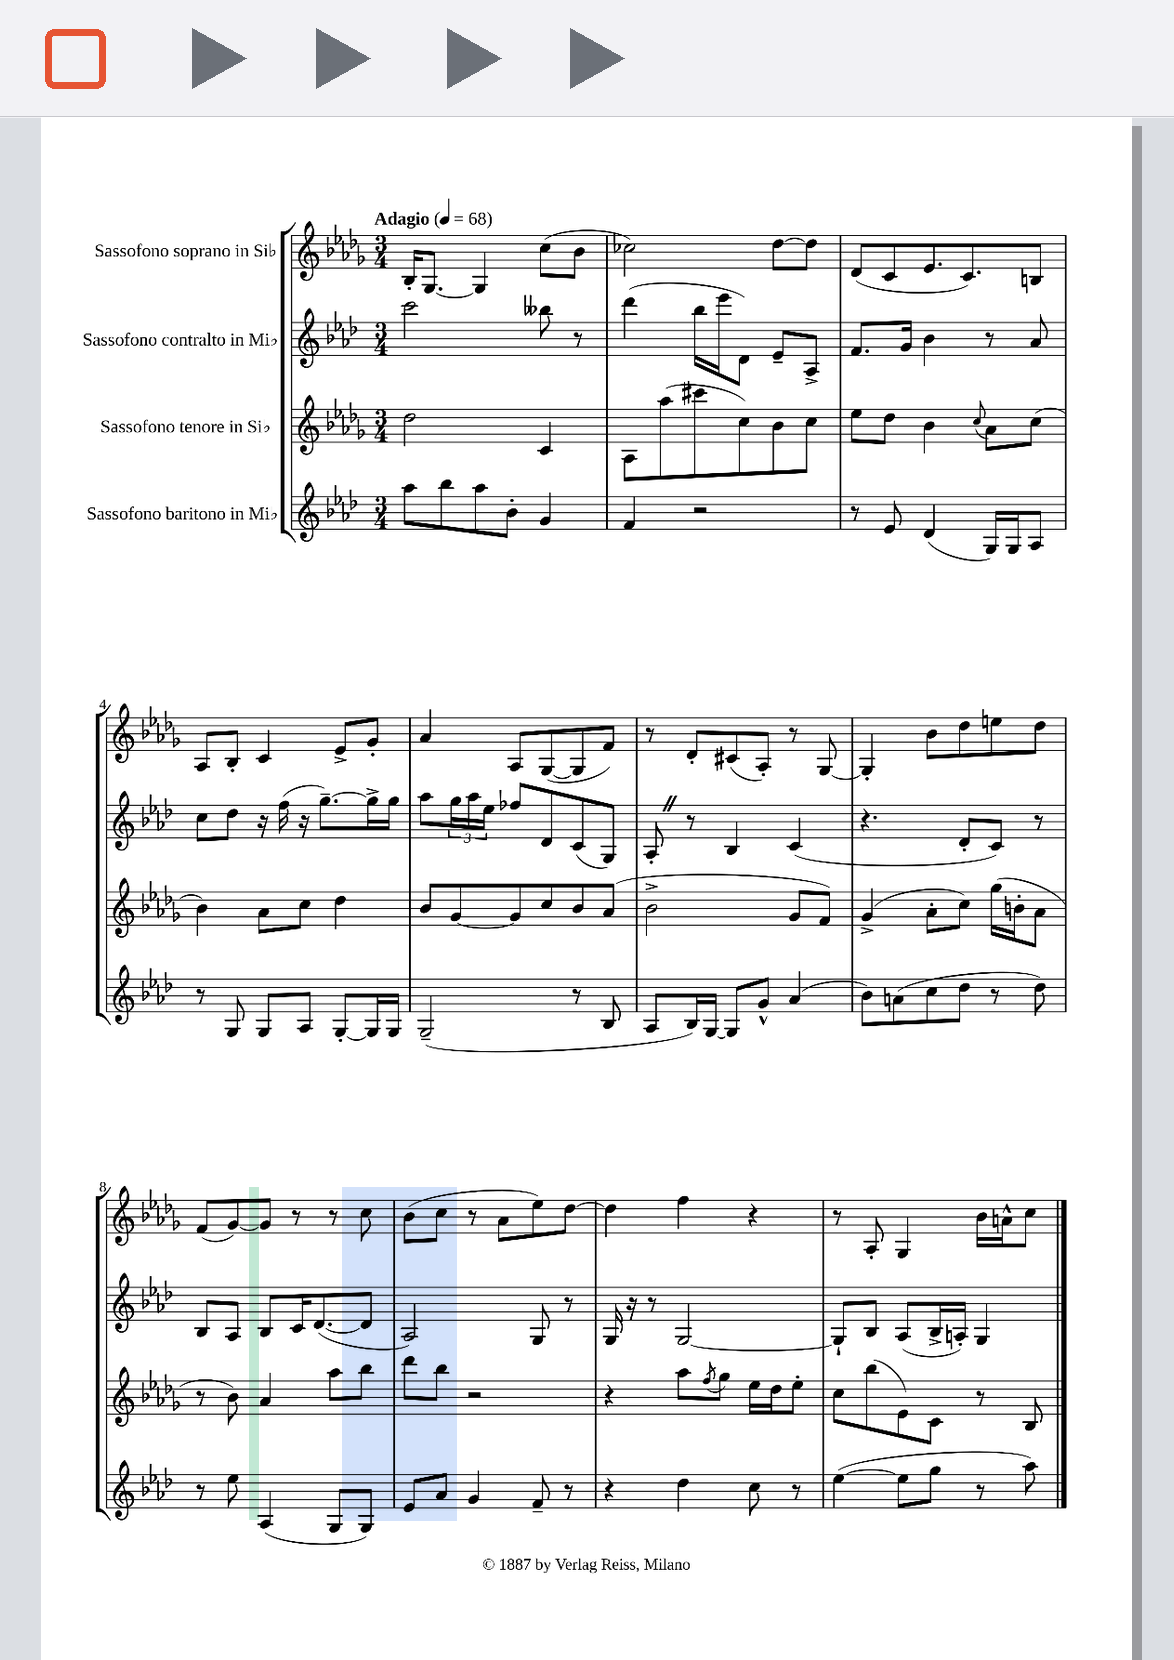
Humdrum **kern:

**kern	**kern	**kern	**kern
*staff4	*staff3	*staff2	*staff1
*clefG2	*clefG2	*clefG2	*clefG2
*k[b-e-a-d-]	*k[b-e-a-d-g-]	*k[b-e-a-d-]	*k[b-e-a-d-g-]
*M3/4	*M3/4	*M3/4	*M3/4
*MM68	*MM68	*MM68	*MM68
8aa-	2dd-	2ccc	16B-'
.	.	.	[8.G-
8bb-	.	.	.
8aa-	.	.	4G-]
8b-'	.	.	.
4g	4c	8bb--	(8cc
.	.	8r	8b-
=	=	=	=
4f	8A-	(4ddd-	2cc-)
.	(8aa-	.	.
2r	8ccc#	16bb-	.
.	.	16eee-	.
.	8cc)	8d-)	.
.	8b-	8e-~	[8dd-
.	8cc	8A-^	8dd-]
=	=	=	=
8r	8ee-	8.f	(8d-
8e-	8dd-	.	8c
.	.	16g	.
(4d-	4b-	4b-	8.e-
.	.	.	8.c)
.	8qqcc	.	.
16G)	8a-	8r	.
16G	.	.	.
8A-	(8cc	8a-	8B
=	=	=	=
8r	4b-)	8cc	8A-
8G	.	8dd-	8B-'
8G	8a-	16r	4c
.	.	(16ff	.
8A-	8cc	16r	.
.	.	[8.gg~)	.
[8G'	4dd-	.	8e-^
16G]	.	16gg^]	8g-'
16G	.	16gg	.
=	=	=	=
(2G~	8b-	8aa-	4a-
.	[8g-	24gg	.
.	.	24aa-	.
.	.	24ee-	.
.	8g-]	8ff-	8A-
.	8cc	8d-	([8G-
8r	8b-	(8c	8G-]
8B-	(8a-	8G)	8f)
=	=	=	=
8A-	2b-^	8A-'	8r
16B-)	.	8r	8d-'
[16G	.	.	.
8G]	.	4B-	(8c#
8g^^	.	.	8A-')
(4a-	8g-	(4c	8r
.	8f)	.	[8G-
=	=	=	=
8b-)	(4g-^	4.r	4G-']
(8a	.	.	.
8cc	8a-'	.	8b-
8dd-	8cc)	8d-'	8dd-
8r	(16gg-	8c)	8ee
.	16b'	.	.
8dd-)	8a-	8r	8dd-
=	=	=	=
8r	8r	8B-	(8f
8ee-	8b-)	8A-	[8g-)
(4A-	4a-	8B-	8g-]
.	.	16c	8r
.	.	([8.d-	.
8G	8aa-	.	8r
8G)	8bb-	8d-]	8cc
=	=	=	=
8e-	8ddd-	2A-)	(8b-
8a-	8bb-	.	8cc
4g	2r	.	8r
.	.	.	8a-
8f~	.	8G	8ee-)
8r	.	8r	[8dd-
=	=	=	=
4r	4r	16G	4dd-]
.	.	16r	.
.	.	8r	.
4dd-	8aa-	[2G	4ff
.	8qff	.	.
.	8gg-	.	.
8cc	16ee-	.	4r
.	16dd-	.	.
8r	8ee-'	.	.
=	=	=	=
([4ee-	8cc	8G`]	8r
.	(8bb-	8B-	8A-'
8ee-]	8e-)	(8A-	4G-
8gg	8c	16B-^	.
.	.	16A')	.
8r	8r	4G	16b-
.	.	.	16a^^
8aa-)	8B-	.	8cc
==	==	==	==
*-	*-	*-	*-
